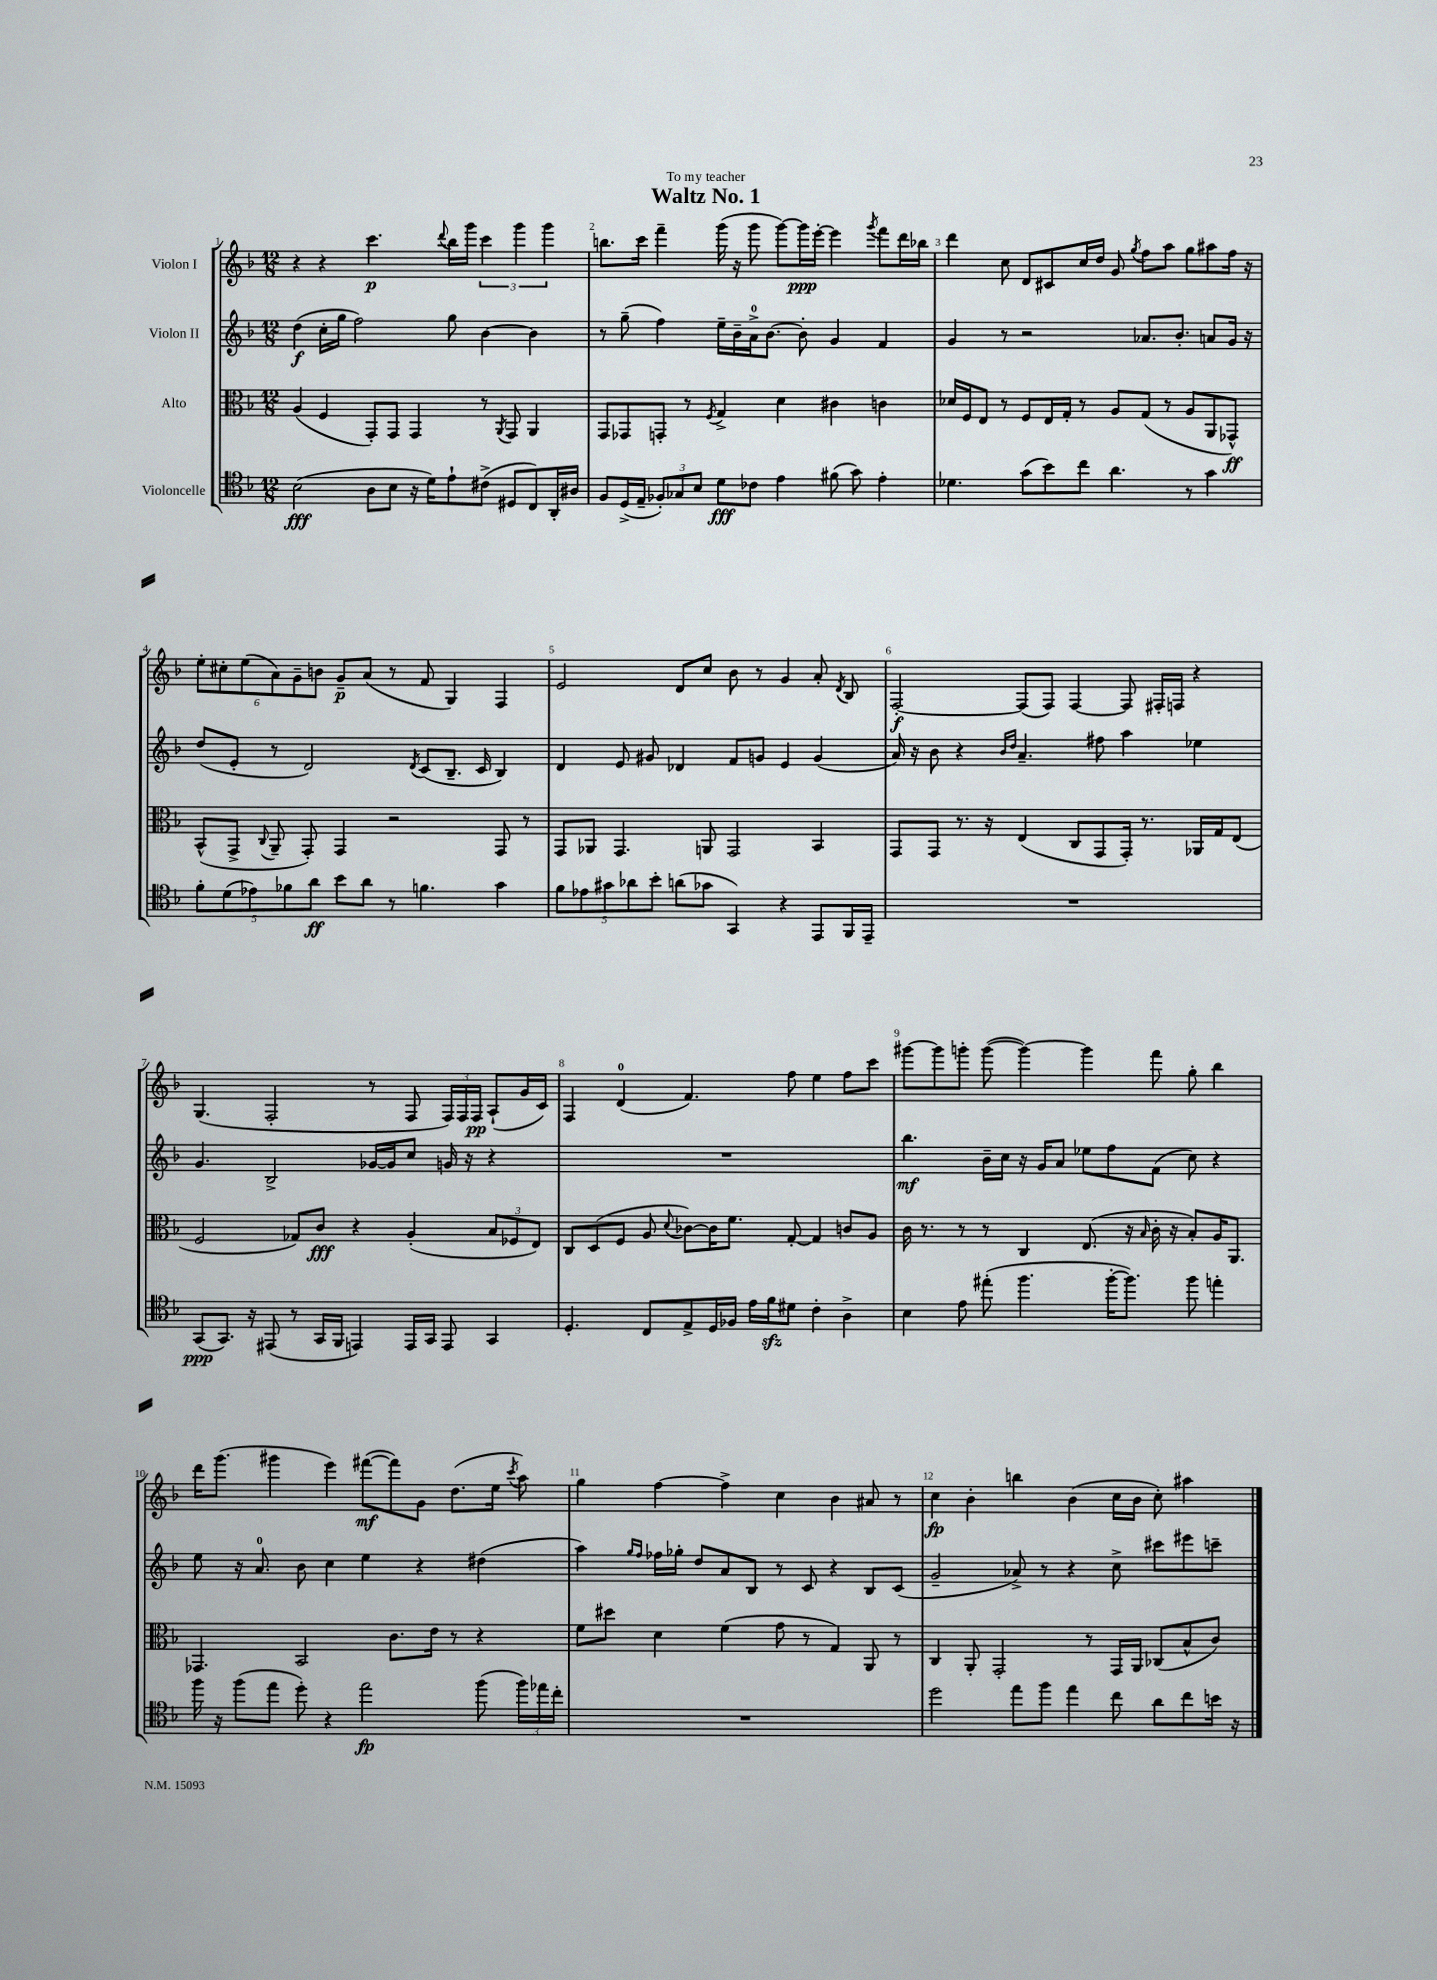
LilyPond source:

\header { title = "Waltz No. 1" dedication = "To my teacher" }
<<
\new StaffGroup <<
\new Staff = "s0" \with { instrumentName = "Violon I" } {
    \clef treble \key f \major \numericTimeSignature \time 12/8
    \autoBeamOff r4 r4 c'''4.\p \appoggiatura { d'''8 } bes''16[ g'''16] \tuplet 3/2 { c'''4 g'''4 g'''4 } |
    b''8.[ c'''16] f'''4-- g'''16( r16 g'''8 g'''8[~) g'''16\ppp e'''16]~-. e'''4 \acciaccatura { g'''8 } f'''8[ d'''16 bes''16] |
    d'''4 c''8 d'8[ cis'8 c''16 d''16] g'8 \acciaccatura { g''8 } f''8[ a''8] g''8[ ais''8 f''16] r16 |
    \tuplet 6/4 { e''8[-. cis''8-. e''8( a'8) g'8-- b'8] } g'8[--\p a'8]( r8 f'8 g4) f4 |
    e'2 d'8[ c''8] bes'8 r8 g'4 a'8-. \acciaccatura { d'8 } bes8 |
    f2~-.\f f8[( f8]) f4~ f8 fis16[-. f16] r4 |
    g4.( f2-. r8 f8 \tuplet 3/2 { f16[) f16 f16]\pp } a8[-!( g'16 c'16]) |
    f4 d'4-0( f'4.) f''8 e''4 f''8[ c'''8] |
    gis'''8[~ gis'''8 g'''8]-. g'''8~( g'''4~) g'''4 f'''8 g''8-. bes''4 |
    d'''16[ g'''8.]( gis'''4 e'''4) fis'''8[~\mf( fis'''8) g'8] d''8.[( e''16] \acciaccatura { c'''8 } a''8) |
    g''4 f''4~ f''4-> c''4 bes'4 ais'8 r8 |
    c''4\fp bes'4-. b''4 bes'4( c''16[ bes'16] c''8-.) ais''4 \bar "|." |
}
\new Staff = "s1" \with { instrumentName = "Violon II" } {
    \clef treble \key f \major \numericTimeSignature \time 12/8
    \autoBeamOff d''4\f( c''16[-. g''16] f''2) g''8 bes'4~ bes'4 |
    r8 g''8--( f''4) e''16[-- bes'16-- a'16-0-> bes'8.]~ bes'8-. g'4 f'4 |
    g'4 r8 r2 aes'8.[ bes'8.]-. a'8[ g'16] r16 |
    d''8[( e'8]-. r8 d'2) \acciaccatura { d'8 } c'8[( bes8.]-- c'16 bes4) |
    d'4 e'8 gis'8 des'4 f'8[ g'8] e'4 g'4( |
    a'16) r16 bes'8 r4 \grace { bes'16[ d''16] } a'4.-- fis''8 a''4 ees''4 |
    g'4. bes2-> ges'16[~ ges'16 c''8] g'16 r16 r4 |
    R1. |
    bes''4.\mf bes'16[-- c''16] r16 g'16[ a'8] ees''8[ f''8 f'8]( c''8) r4 |
    e''8 r16 a'8.-0 bes'8 c''4 e''4 r4 dis''4( |
    a''4) \grace { g''16[ f''16] } fes''16[ ges''16]-. d''8[ a'8 bes8] r8 c'8 r4 bes8[ c'8]( |
    g'2-- aes'8->) r8 r4 c''8-> cis'''8[ eis'''8 c'''8]-- \bar "|." |
}
\new Staff = "s2" \with { instrumentName = "Alto" } {
    \clef alto \key f \major \numericTimeSignature \time 12/8
    \autoBeamOff a4( f4 g,8[-.) g,8] g,4 r8 \acciaccatura { a,8 } g,8 a,4 |
    g,8[ ges,8 g,8]-. r8 \acciaccatura { f8 } g4-> d'4 cis'4 c'4 |
    des'16[ f16 e8] r8 f8[ e16 g16]-. r8 a8[ g8]( r8 a8[ a,8 ges,8]-^\ff) |
    bes,8[-^( g,8]-> \appoggiatura { c8 } a,8-- g,8-.) g,4 r2 g,8 r8 |
    g,8[ aes,8] g,4. a,8 g,2 bes,4 |
    g,8[ g,8] r8. r16 e4( c8[ g,8 g,16]-.) r8. aes,16[ g16 e8]( |
    f2 ges8[) c'8]\fff r4 a4-.( \tuplet 3/2 { bes8[ fes8 e8]) } |
    c8[ d8( f8] a8 \appoggiatura { d'8 } ces'8[~) ces'16 f'8.] g8~-. g4 c'8[ a8] |
    c'16 r8. r8 r8 c4 e8.( r16 \grace { bes16 } c'16-. r16 bes8[-.) a16 a,8.] |
    ges,4. bes,2 c'8.[ e'16] r8 r4 |
    f'8[ dis''8] d'4 f'4( g'8 r8 g4) a,8 r8 |
    c4 a,8-. g,2-. r8 g,16[ a,16] ces8[( bes8-^ c'8]) \bar "|." |
}
\new Staff = "s3" \with { instrumentName = "Violoncelle" } {
    \clef tenor \key f \major \numericTimeSignature \time 12/8
    \autoBeamOff bes2\fff( a8[ bes8] r16 d'16[) e'8-! cis'8]->( dis8[ c8) a,16-. ais16] |
    f8[ d16->( e16]-- \tuplet 3/2 { fes8[-.) ges8 bes8] } d'8[\fff ces'8] e'4 fis'8( g'8) e'4-. |
    des'4. g'8[( bes'8) c''8] a'4. r8 g'4 |
    \tuplet 5/4 { f'8[-. d'8( ees'8) fes'8 a'8]\ff } bes'8[ a'8] r8 f'4. g'4 |
    \tuplet 5/4 { f'8[ ees'8 gis'8 aes'8 bes'8]-. } a'8[( ges'8] g,4) r4 e,8[ f,16 e,16]-- |
    R1. |
    g,8[\ppp( g,8.]) r16 eis,8( r8 g,16[ f,16] e,4) e,16[ g,16] e,8 g,4 |
    d4.-. c8[ e8-> d16 fes16] e'16[ f'16\sfz dis'8] c'4-. a4-> |
    bes4 e'8 eis''8-.( f''4. f''16[~-. f''8.]) f''8 e''4-. |
    f''16 r16 f''8[( e''8] d''8-.) r4 e''2\fp f''8( \tuplet 3/2 { f''16[) ees''16 c''16]-. } |
    R1. |
    d''2 e''8[ f''8] e''4 c''8 a'8[ c''8 b'16] r16 \bar "|." |
}
>>
>>
\layout { \context { \Score \override BarNumber.break-visibility = ##(#f #t #t) barNumberVisibility = #all-bar-numbers-visible } }
